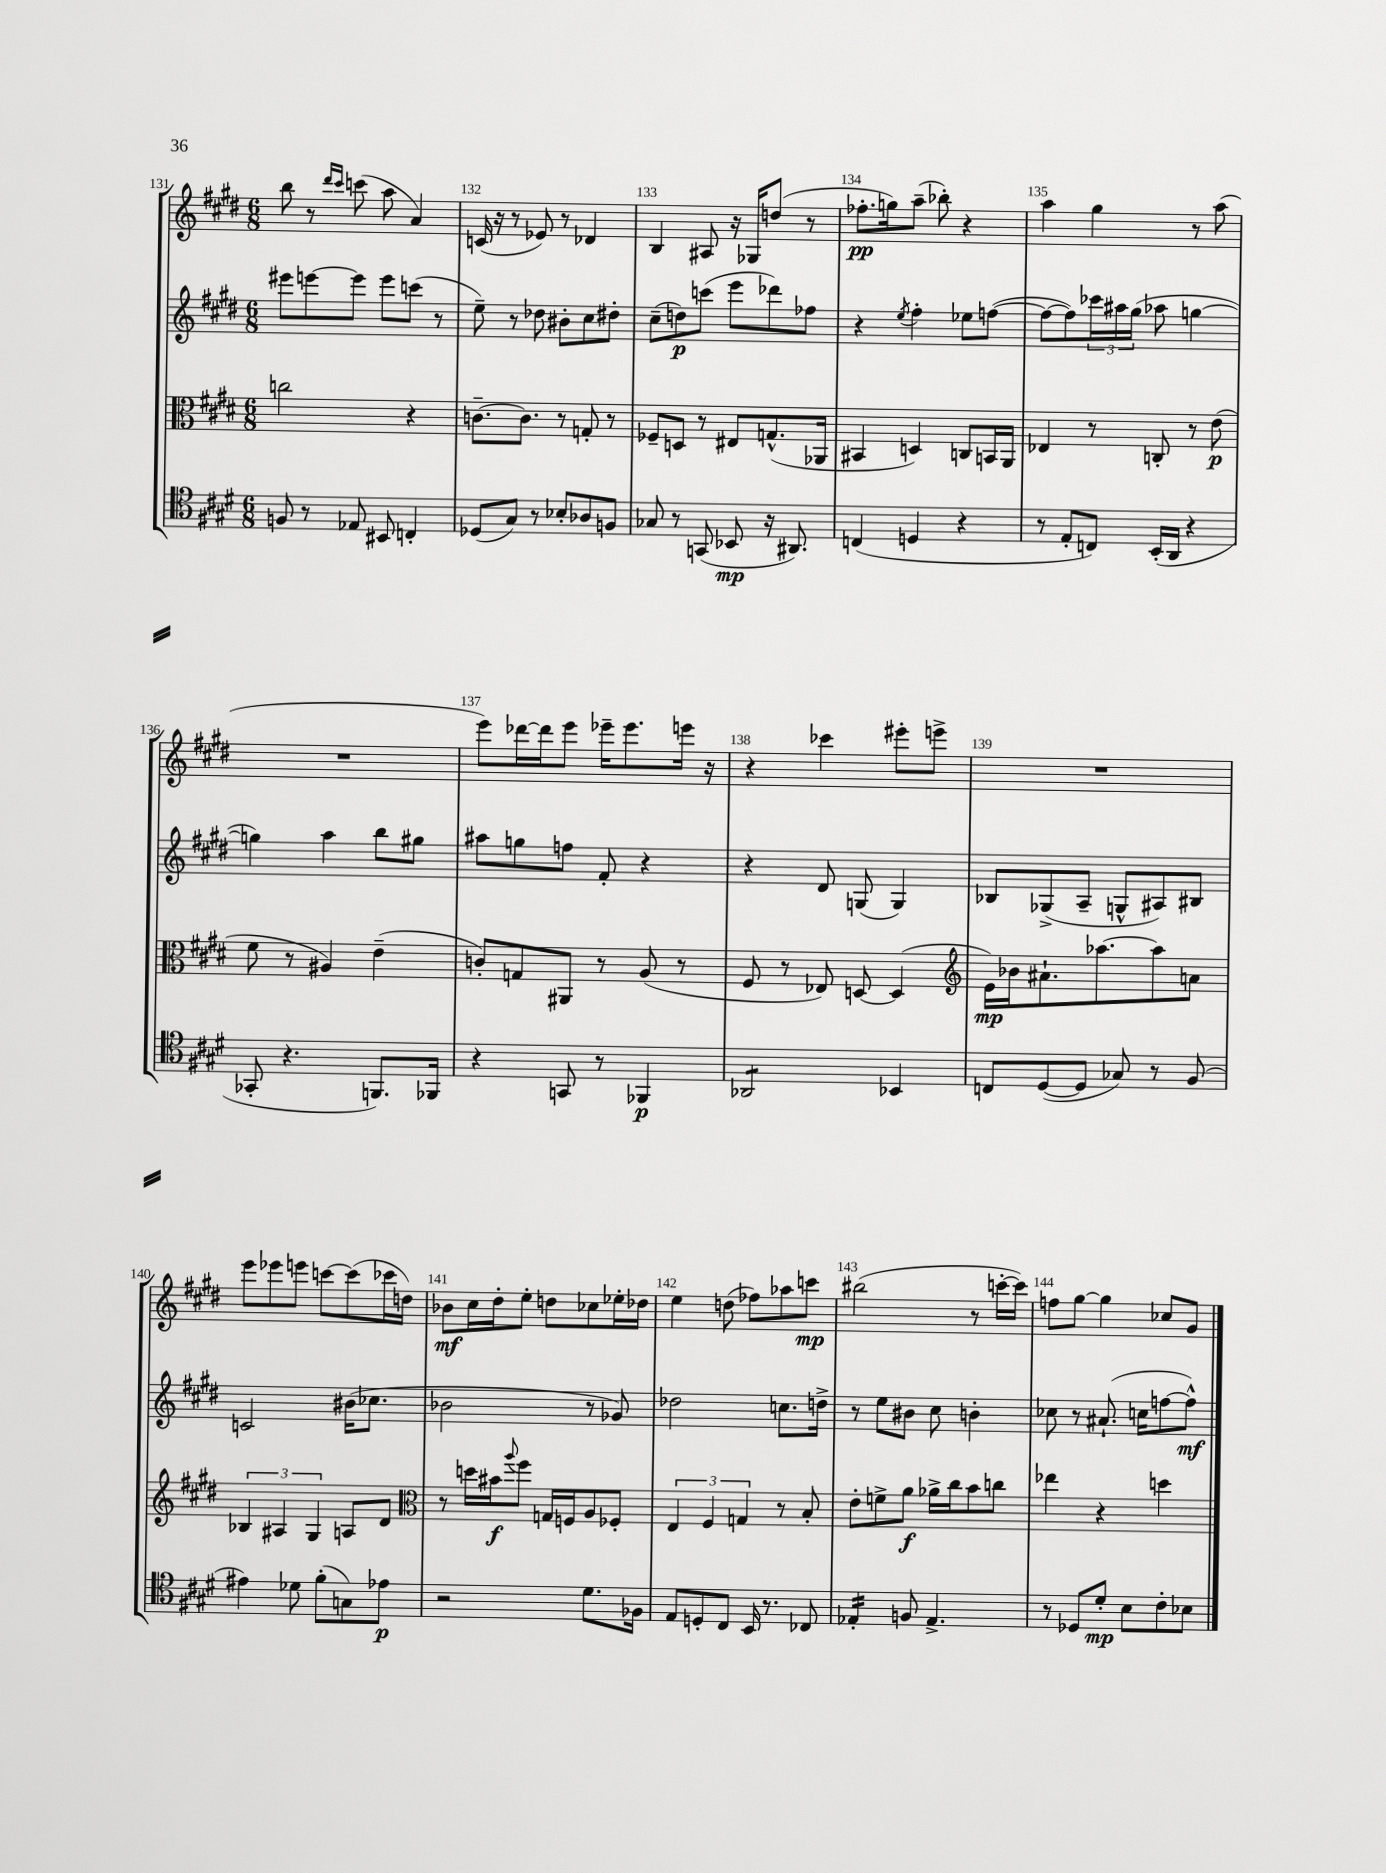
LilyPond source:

<<
\new StaffGroup <<
\new Staff = "s0" {
    \clef treble \key e \major \numericTimeSignature \time 6/8
    b''8 r8 \grace { dis'''16 cis'''16 } c'''8( a''8 a'4) |
    c'16( r16 r8 ees'8) r8 des'4 |
    b4 ais8 r16 ges16 d''8( r8 |
    fes''8.-.\pp g''16) a''8--( bes''8-.) r4 |
    a''4 gis''4 r8 a''8( |
    R2. |
    e'''8) des'''16~ des'''16 e'''8 ees'''16-- ees'''8. e'''16 r16 |
    r4 ces'''4 eis'''8-. e'''8-> |
    R2. |
    e'''8 ees'''8 e'''8 c'''8~ c'''8( ces'''16 d''16) |
    bes'8\mf cis''16 dis''16-. e''8-. d''8 ces''8 ees''16-. des''16 |
    e''4 d''8( fes''8) aes''8 c'''8\mp |
    bis''2( r8 c'''16~-. c'''16) |
    f''8 gis''8~ gis''4 ces''8 gis'8 \bar "|." |
}
\new Staff = "s1" {
    \clef treble \key e \major \numericTimeSignature \time 6/8
    eis'''8 e'''8~ e'''8 e'''8 c'''8( r8 |
    e''8--) r8 des''8 bis'8-. cis''8 dis''8-. |
    cis''8--( d''8\p) c'''8( e'''8 des'''8) fes''8 |
    r4 \acciaccatura { e''8 } fis''4-. ees''8 f''8~( |
    f''8~ f''8) \tuplet 3/2 { ces'''16 ais''16 gis''16( } aes''8 g''4~ |
    g''4) a''4 b''8 gis''8 |
    ais''8 g''8 f''8 fis'8-. r4 |
    r4 dis'8 g8( g4) |
    bes8 ges8->( a8-- g8-^ ais8) bis8 |
    c'2 bis'16( ces''8. |
    bes'2 r8 ges'8) |
    des''2 c''8. d''16-> |
    r8 e''8 bis'8 cis''8 b'4-. |
    ces''8 r8 ais'8.-!( c''16 f''8~ f''8-^\mf) \bar "|." |
}
\new Staff = "s2" {
    \clef alto \key e \major \numericTimeSignature \time 6/8
    c''2 r4 |
    c'8.~-- c'8. r8 g8-. r8 |
    fes8-- d8 r8 eis8 g8.-^( aes,16 |
    bis,4 d4) c8 b,16 a,16 |
    ees4 r8 c8-. r8 e'8\p( |
    fis'8 r8 ais4) e'4--( |
    c'8-.) g8 ais,8 r8 a8( r8 |
    fis8 r8 ees8) d8~ d4( |
    \clef treble e'16\mp) bes'16 ais'8.-! aes''8.~ aes''8 a'8 |
    \tuplet 3/2 { bes4 ais4 gis4 } a8 dis'8 |
    \clef alto r8 d''16 bis'16\f \appoggiatura { a''8 } fis''8 g16 f16 a8 fes8-. |
    \tuplet 3/2 { e4 fis4 g4 } r8 b8-. |
    e'8-. f'8-> a'8\f aes'16-> cis''16 b'8 c''8 |
    ees''4 r4 d''4 \bar "|." |
}
\new Staff = "s3" {
    \clef tenor \key e \major \numericTimeSignature \time 6/8
    f8 r8 ees8 bis,8 c4-. |
    des8( gis8) r8 bes8-. aes8 f8 |
    ges8 r8 g,8( bes,8\mp r16 ais,8.) |
    c4( d4 r4 |
    r8 e8-. c8) b,16-.( a,16 r4 |
    ges,8-. r4. f,8.) fes,16 |
    r4 g,8 r8 fes,4\p |
    aes,2:8 bes,4 |
    c8 dis8~( dis8 ges8) r8 fis8( |
    eis'4) des'8 fis'8-.( g8) ees'8\p |
    r2 dis'8. fes16 |
    e8 d8-. cis8 b,16 r8. ces8 |
    ees4:16-. f8 ees4.-> |
    r8 des8 dis'8-.\mp b8 cis'8-. bes8 \bar "|." |
}
>>
>>
\layout { \context { \Score currentBarNumber = #131 \override BarNumber.break-visibility = ##(#f #t #t) barNumberVisibility = #all-bar-numbers-visible } }
